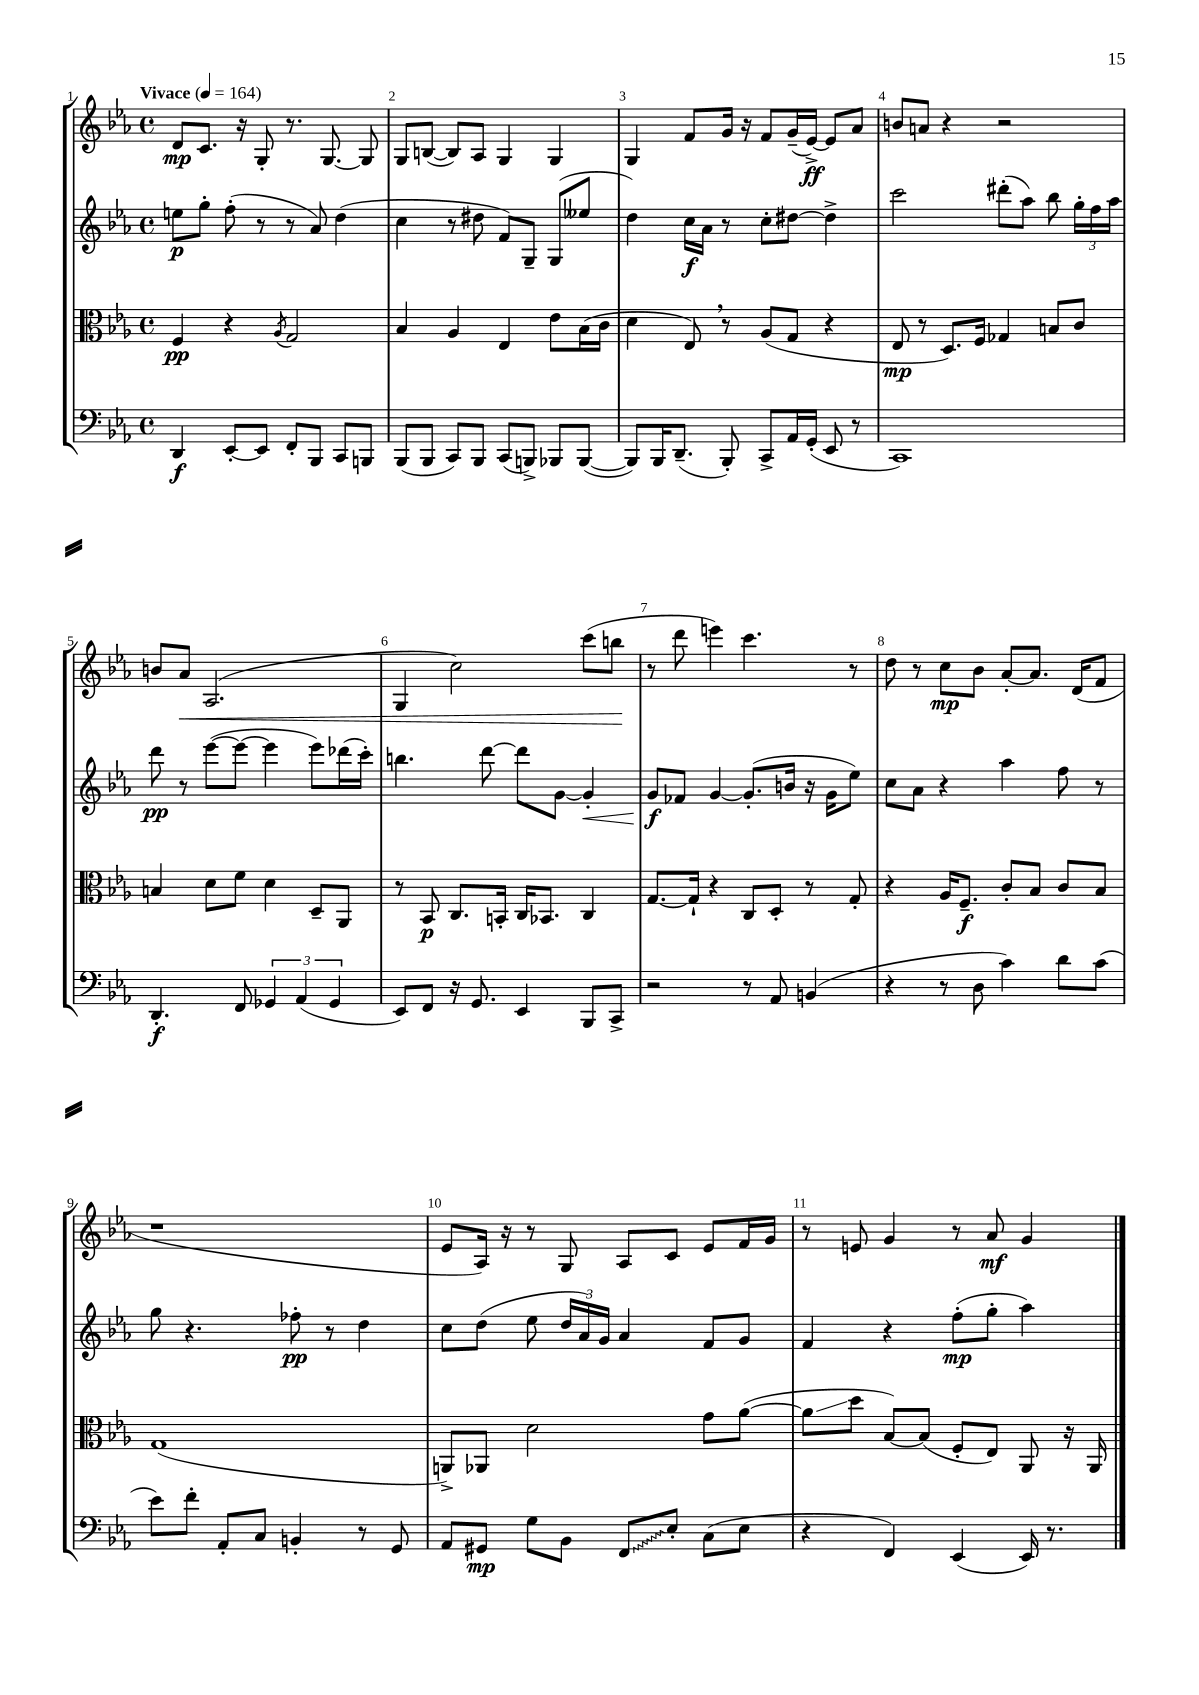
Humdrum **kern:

**kern	**kern	**kern	**kern
*staff4	*staff3	*staff2	*staff1
*clefF4	*clefC3	*clefG2	*clefG2
*k[b-e-a-]	*k[b-e-a-]	*k[b-e-a-]	*k[b-e-a-]
*M4/4	*M4/4	*M4/4	*M4/4
*met(c)	*met(c)	*met(c)	*met(c)
*MM164	*MM164	*MM164	*MM164
4DD	4F	8ee	8d
.	.	8gg'	8.c
[8EE-'	4r	(8ff'	.
.	.	.	16r
8EE-]	.	8r	8G'
.	8qA-	.	.
8FF'	2G	8r	8.r
8BBB-	.	8a-)	.
.	.	.	[8.G
8CC	.	(4dd	.
8BBB	.	.	8G]
=	=	=	=
(8BBB-	4B-	4cc	8G
8BBB-	.	.	([8B
8CC)	4A-	8r	8B])
8BBB-	.	8dd#	8A-
(8CC	4E-	8f)	4G
8BBB^)	.	8G~	.
8BBB-	8e-	(8G	4G
([8BBB-	(16B-	8ee--	.
.	16c	.	.
=	=	=	=
8BBB-])	4d	4dd)	4G
16BBB-	.	.	.
(8.DD~	.	.	.
.	8E-)	16cc	8f
.	.	16a-	.
8BBB-')	8r	8r	16g
.	.	.	16r
8CC^	(8A-	8cc'	8f
16AA-	8G	[8dd#	(16g~
(16GG'	.	.	[16e-^)
8EE-	4r	4dd#^]	8e-]
8r	.	.	8a-
=	=	=	=
1CC)	8E-	2ccc	8b
.	8r	.	8a
.	8.D)	.	4r
.	16F	.	.
.	4G-	(8ddd#'	2r
.	.	8aa-)	.
.	8B	8bb-	.
.	8c	24gg'	.
.	.	24ff	.
.	.	24aa-	.
=	=	=	=
4.DD'	4B	8ddd	8b
.	.	8r	8a-
.	8d	([8eee-	(2.A-
8FF	8f	8eee-_	.
6GG-	4d	4eee-]	.
(6AA-	.	.	.
.	8D~	8eee-)	.
6GG-	.	.	.
.	8AA-	(16ddd-	.
.	.	16ccc')	.
=	=	=	=
8EE-)	8r	4.bb	4G
8FF	8BB-	.	.
16r	8.C	.	2cc)
8.GG	.	.	.
.	.	[8ddd	.
.	16BB'	.	.
4EE-	16C	8ddd]	.
.	8.BB-	.	.
.	.	[8g	.
8BBB-	4C	4g']	(8ccc
8CC^	.	.	8bb
=	=	=	=
2r	[8.G	8g	8r
.	.	8f-	8ddd
.	16G`]	.	.
.	4r	[4g	4eee)
8r	8C	(8.g']	4.ccc
8AA-	8D'	.	.
.	.	16b	.
(4BB	8r	16r	.
.	.	16g	.
.	8G'	8ee-)	8r
=	=	=	=
4r	4r	8cc	8dd
.	.	8a-	8r
8r	16A-	4r	8cc
.	8.F~	.	.
8D	.	.	8b-
4c)	8c'	4aa-	[8a-'
.	8B-	.	8.a-]
8d	8c	8ff	.
.	.	.	(16d
(8c	8B-	8r	8f
=	=	=	=
8e-)	(1G	8gg	1r
8f'	.	4.r	.
8AA-'	.	.	.
8C	.	.	.
4BB'	.	8ff-'	.
.	.	8r	.
8r	.	4dd	.
8GG	.	.	.
=	=	=	=
8AA-	8AA^)	8cc	8e-
8GG#	8AA-	(8dd	16A-)
.	.	.	16r
8G	2d	8ee-	8r
8BB-	.	24dd	8G
.	.	24a-)	.
.	.	24g	.
8FF	.	4a-	8A-
8E-'	.	.	8c
(8C	8g	8f	8e-
8E-	([8a-	8g	16f
.	.	.	16g
=	=	=	=
4r	8a-]	4f	8r
.	8dd	.	8e
4FF)	[8B-)	4r	4g
.	(8B-]	.	.
(4EE-	8F'	(8ff'	8r
.	8E-)	8gg'	8a-
16EE-)	8AA-	4aa-)	4g
8.r	.	.	.
.	16r	.	.
.	16AA-	.	.
==	==	==	==
*-	*-	*-	*-
